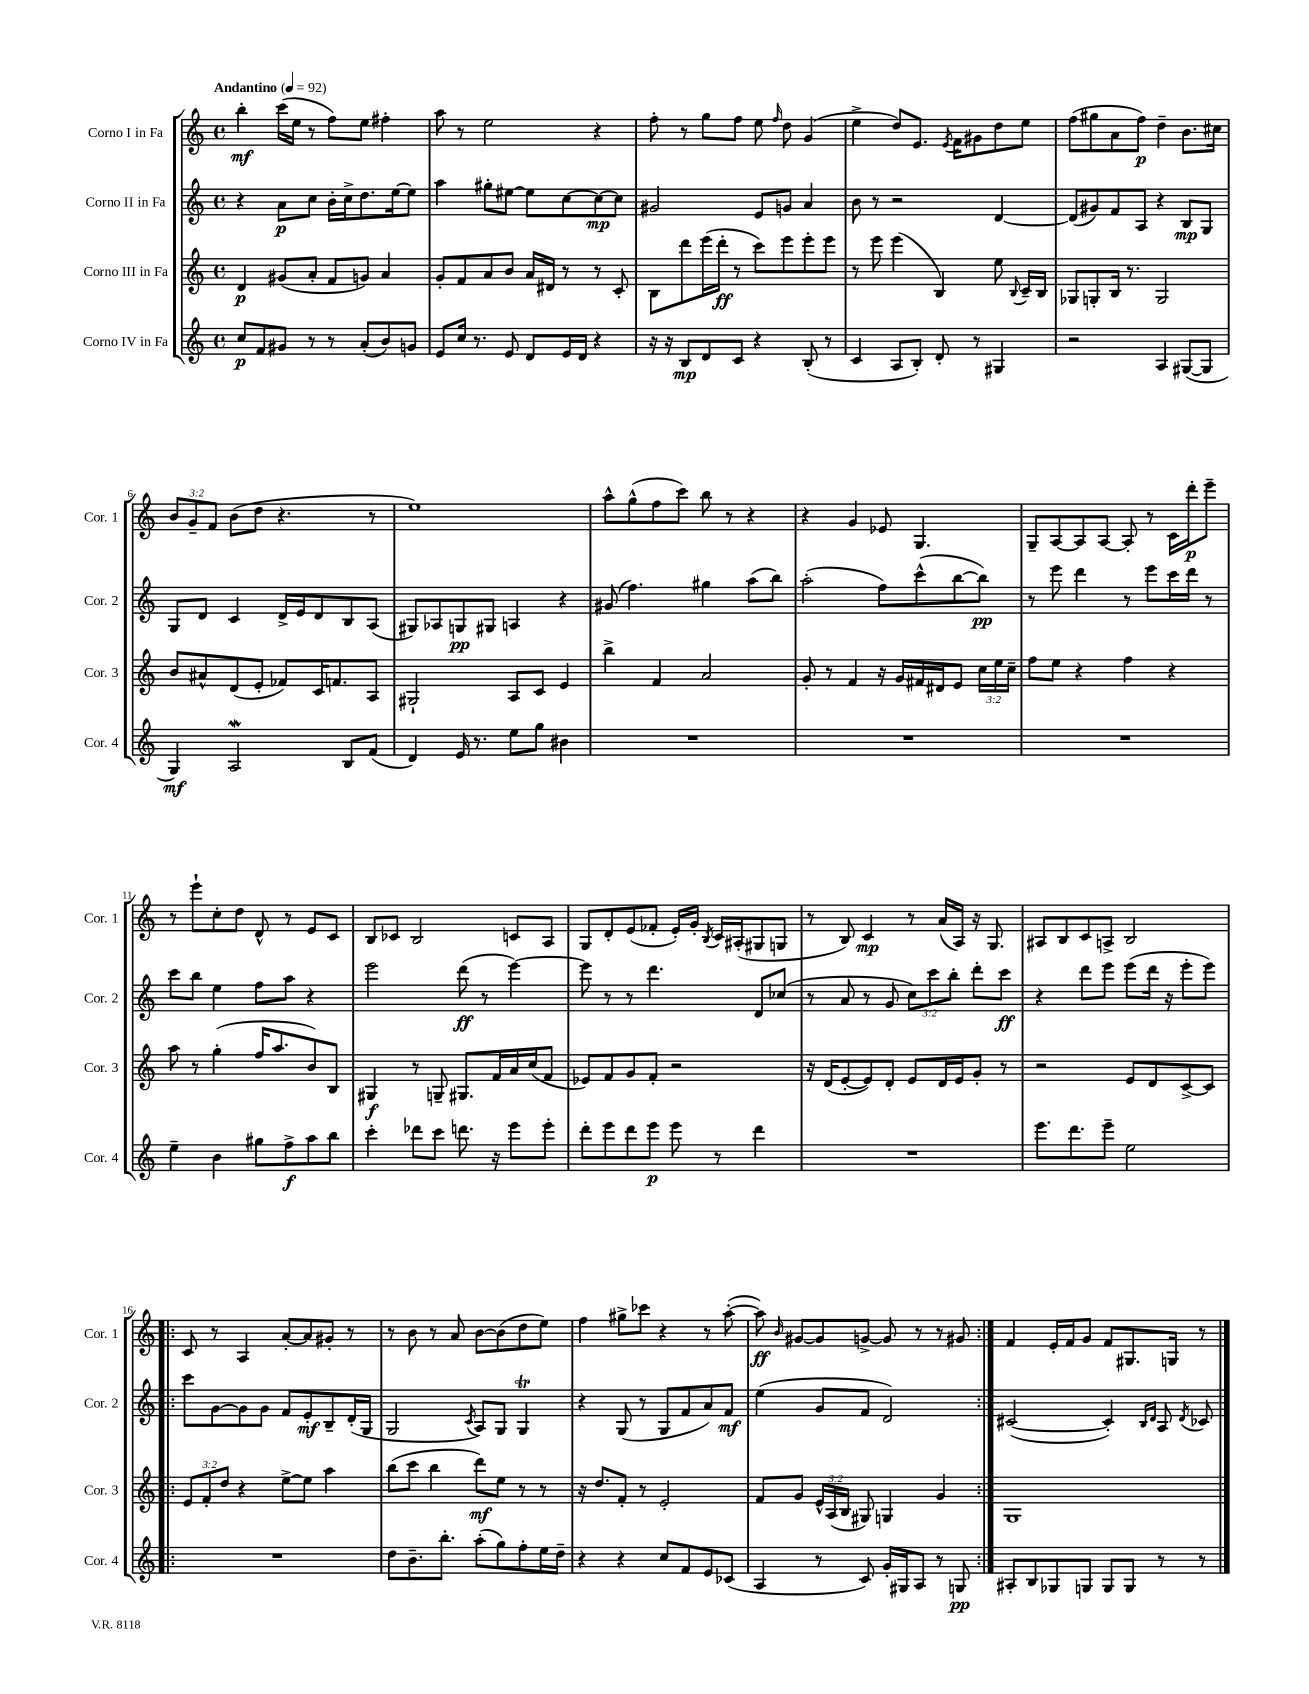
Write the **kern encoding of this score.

**kern	**dynam	**kern	**dynam	**kern	**dynam	**kern	**dynam
*part4	*part4	*part3	*part3	*part2	*part2	*part1	*part1
*staff4	*staff4	*staff3	*staff3	*staff2	*staff2	*staff1	*staff1
*I"Corno IV in Fa	*	*I"Corno III in Fa	*	*I"Corno II in Fa	*	*I"Corno I in Fa	*
*I'Cor. 4	*	*I'Cor. 3	*	*I'Cor. 2	*	*I'Cor. 1	*
*clefG2	*	*clefG2	*	*clefG2	*	*clefG2	*
*k[]	*	*k[]	*	*k[]	*	*k[]	*
*M4/4	*	*M4/4	*	*M4/4	*	*M4/4	*
*met(c)	*	*met(c)	*	*met(c)	*	*met(c)	*
*MM92	*	*MM92	*	*MM92	*	*MM92	*
=1	=1	=1	=1	=1	=1	=1	=1
!	!	!	!	!	!	!LO:TX:a:B:t=Andantino	!
8cc/L	p	4d/	p	4r	.	4bb'\	mf
8f/	.	.	.	.	.	.	.
8g#X/J	.	(8g#X/L	.	8a\L	p	(16ccc\LL	.
.	.	.	.	.	.	16ee\JJ	.
8r	.	8a'/J	.	8cc\J	.	8r	.
8r	.	8f/L	.	16b'\LL	.	8ff\L)	.
.	.	.	.	16cc^\J	.	.	.
(8a'/L	.	8gn/J)	.	8.dd\	.	8ee\J	.
8b/)	.	4a/	.	.	.	4ff#X'\	.
.	.	.	.	[16ee\k	.	.	.
8gn/J	.	.	.	8ee\J]	.	.	.
=2	=2	=2	=2	=2	=2	=2	=2
8e/L	.	8g'/L	.	4aa\	.	8aa\	.
16cc/Jk	.	8f/	.	.	.	8r	.
8.r	.	.	.	.	.	.	.
.	.	8a/	.	8gg#X'\L	.	2ee\	.
8e/	.	8b/J	.	[8ee#X\J	.	.	.
8d/L	.	16a/LL	.	8ee#\L]	.	.	.
.	.	16d#X/JJ	.	.	.	.	.
16e/L	.	8r	.	[8cc\	.	.	.
16d/JJ	.	.	.	.	.	.	.
4r	.	8r	.	8cc\_	mp	4r	.
.	.	8c'/	.	8cc\J]	.	.	.
=3	=3	=3	=3	=3	=3	=3	=3
16r	.	8B\L	.	2g#X/	.	8ff'\	.
16r	.	.	.	.	.	.	.
8B/L	mp	8ddd\	.	.	.	8r	.
8d/	.	(16eee\L	.	.	.	8gg\L	.
.	.	16ddd'\JJ	ff	.	.	.	.
8c/J	.	8r	.	.	.	8ff\J	.
4r	.	8ccc\L)	.	8e/L	.	8ee\	.
.	.	.	.	.	.	16qqff/	.
.	.	8eee\	.	8gn/J	.	8dd\	.
(8B'/	.	8eee'\	.	4a/	.	(4g/	.
8r	.	8eee\J	.	.	.	.	.
=4	=4	=4	=4	=4	=4	=4	=4
4c/	.	8r	.	8b\	.	4ee^\	.
.	.	8eee\	.	8r	.	.	.
8A/L	.	(4eee\	.	2r	.	8dd/L)	.
8B'/J)	.	.	.	.	.	8.e/J	.
8d'/	.	4B/)	.	.	.	.	.
.	.	.	.	.	.	8qe/	.
.	.	.	.	.	.	16f\KL	.
8r	.	.	.	.	.	8g#X\	.
4G#X/	.	8ee\	.	[4d/	.	8dd\	.
.	.	8qqB/	.	.	.	.	.
.	.	16c~/LL	.	.	.	8ee\J	.
.	.	16B/JJ	.	.	.	.	.
=5	=5	=5	=5	=5	=5	=5	=5
2r	.	8G-X/L	.	(8d/L]	.	(8ff\L	.
.	.	8Gn'/	.	8g#X/)	.	8gg#X\	.
.	.	16B/Jk	.	8f/	.	8a\	.
.	.	8.r	.	.	.	.	.
.	.	.	.	8A/J	.	8ff\J)	p
4A/	.	2G/	.	4r	.	4dd~\	.
([8G#X/L	.	.	.	8B/L	mp	8.b\L	.
8G#/J]	.	.	.	8G/J	.	.	.
.	.	.	.	.	.	16cc#X\Jk	.
!!LO:LB:g=z
=6	=6	=6	=6	=6	=6	=6	=6
4G/)	mf	8b/L	.	8G/L	.	12b/L	.
.	.	.	.	.	.	12g~/	.
.	.	8a#X^^/	.	8d/J	.	.	.
.	.	.	.	.	.	12f/J	.
2AW/	.	(8d/	.	4c/	.	(8b\L	.
.	.	8e'/J	.	.	.	8dd\J	.
.	.	8f-X/L)	.	16d^/LL	.	4.r	.
.	.	.	.	16e/J	.	.	.
.	.	16c/K	.	8d/	.	.	.
.	.	8.fn/	.	.	.	.	.
8B/L	.	.	.	8B/	.	.	.
(8f/J	.	8A/J	.	(8A/J	.	8r	.
=7	=7	=7	=7	=7	=7	=7	=7
4d/)	.	2G#X`/	.	8G#X/L)	.	1ee)	.
.	.	.	.	8A-X/	.	.	.
16e/	.	.	.	8Gn/	pp	.	.
8.r	.	.	.	.	.	.	.
.	.	.	.	8G#X/J	.	.	.
8ee\L	.	8A/L	.	4An/	.	.	.
8gg\J	.	8c/J	.	.	.	.	.
4b#X\	.	4e/	.	4r	.	.	.
=8	=8	=8	=8	=8	=8	=8	=8
1r	.	4bb^\	.	(8g#X/	.	8aa^^\L	.
.	.	.	.	4.ff\)	.	(8gg^^\	.
.	.	4f/	.	.	.	8ff\	.
.	.	.	.	.	.	8ccc\J)	.
.	.	2a/	.	4gg#X\	.	8bb\	.
.	.	.	.	.	.	8r	.
.	.	.	.	(8aa\L	.	4r	.
.	.	.	.	8bb\J)	.	.	.
=9	=9	=9	=9	=9	=9	=9	=9
1r	.	8g'/	.	(2aa'\	.	4r	.
.	.	8r	.	.	.	.	.
.	.	4f/	.	.	.	4g/	.
.	.	16r	.	8ff\L)	.	8e-X/	.
.	.	16g/LL	.	.	.	.	.
.	.	16f#X/	.	(8ccc^^\	.	4.G/	.
.	.	16d#X/J	.	.	.	.	.
.	.	8e/J	.	[8bb\	.	.	.
.	.	24cc\LL	.	8bb\J])	pp	.	.
.	.	24ee\	.	.	.	.	.
.	.	24cc~\JJ	.	.	.	.	.
=10	=10	=10	=10	=10	=10	=10	=10
1r	.	8ff\L	.	8r	.	8G~/L	.
.	.	8ee\J	.	8eee\	.	[8A/	.
.	.	4r	.	4ddd\	.	8A/]	.
.	.	.	.	.	.	[8A/J	.
.	.	4ff\	.	8r	.	8A'/]	.
.	.	.	.	8eee\L	.	8r	.
.	.	4r	.	16ccc\L	.	16c\LL	.
.	.	.	.	16ddd\JJ	.	16ddd'\J	p
.	.	.	.	8r	.	8eee~\J	.
!!LO:LB:g=z
=11	=11	=11	=11	=11	=11	=11	=11
4ee~\	.	8aa\	.	8ccc\L	.	8r	.
.	.	8r	.	8bb\J	.	8eee`\L	.
4b\	.	(4gg'\	.	4ee\	.	8cc'\	.
.	.	.	.	.	.	8dd\J	.
8gg#X\L	.	16ff/KL	.	8ff\L	.	8d^^/	.
.	.	8.aa/	.	.	.	.	.
8ff^\	f	.	.	8aa\J	.	8r	.
8aa\	.	8b/)	.	4r	.	8e/L	.
8bb\J	.	8B/J	.	.	.	8c/J	.
=12	=12	=12	=12	=12	=12	=12	=12
4ccc'\	.	4G#X/	f	2eee\	.	8B/L	.
.	.	.	.	.	.	8c-X/J	.
8ddd-X\L	.	8r	.	.	.	2B/	.
8ccc\J	.	8Gn~/	.	.	.	.	.
8.dddn\	.	8.G#X/L	.	(8ddd\	ff	.	.
.	.	.	.	8r	.	.	.
16r	.	16f/L	.	.	.	.	.
8eee\L	.	16a/	.	[4eee\)	.	8cn/L	.
.	.	(16cc/J	.	.	.	.	.
8eee'\J	.	8f/J	.	.	.	8A/J	.
=13	=13	=13	=13	=13	=13	=13	=13
8ddd'\L	.	8e-X/L)	.	8eee\]	.	8G/L	.
8eee\	.	8f/	.	8r	.	8d'/	.
8ddd\	.	8g/	.	8r	.	(8e/	.
8eee\J	p	8f'/J	.	4.ddd\	.	8f-X'/J	.
8eee\	.	2r	.	.	.	16e'/LL)	.
.	.	.	.	.	.	16g'/JJ	.
.	.	.	.	.	.	8qB/	.
8r	.	.	.	.	.	16c/LL	.
.	.	.	.	.	.	(16A#X'/J	.
4ddd\	.	.	.	8d/L	.	8G#X/	.
.	.	.	.	(8cc-X/J	.	8Gn/J	.
=14	=14	=14	=14	=14	=14	=14	=14
1r	.	16r	.	8r	.	8r	.
.	.	(16d/KL	.	.	.	.	.
.	.	[8e'/	.	8a/	.	8B/)	.
.	.	8e/])	.	8r	.	4c/	mp
.	.	8d'/J	.	8g/	.	.	.
.	.	8e/L	.	12cc\L)	.	8r	.
.	.	.	.	12ccc\	.	.	.
.	.	16d/L	.	.	.	(16a/LL	.
.	.	.	.	12bb'\J	.	.	.
.	.	16e/J	.	.	.	16A/JJ)	.
.	.	8g'/J	.	8ddd'\L	.	16r	.
.	.	.	.	.	.	8.G/	.
.	.	8r	.	8ccc\J	ff	.	.
=15	=15	=15	=15	=15	=15	=15	=15
8.eee\L	.	2r	.	4r	.	8A#X/L	.
.	.	.	.	.	.	8B/	.
8.ddd\	.	.	.	.	.	.	.
.	.	.	.	8ddd\L	.	8c/	.
8eee~\J	.	.	.	8eee\J	.	8An^/J	.
2ee\	.	8e/L	.	(8eee\L	.	2B/	.
.	.	8d/	.	16ddd\Jk	.	.	.
.	.	.	.	16r	.	.	.
.	.	[8c^/	.	8eee'\L	.	.	.
.	.	8c/J]	.	8eee\J)	.	.	.
!!LO:LB:g=z
=16!|:	=16!|:	=16!|:	=16!|:	=16!|:	=16!|:	=16!|:	=16!|:
1r	.	12e/L	.	8ccc\L	.	8c/	.
.	.	12f'/	.	.	.	.	.
.	.	.	.	[8g\	.	8r	.
.	.	12dd/J	.	.	.	.	.
.	.	4r	.	8g\]	.	4A/	.
.	.	.	.	8g\J	.	.	.
.	.	[8ee^\L	.	8f/L	.	[8a'/L	.
.	.	8ee\J]	.	8e'/	mf	8a/]	.
.	.	4aa\	.	8B~/	.	8g#X'/J	.
.	.	.	.	(16d'/L	.	8r	.
.	.	.	.	16G/JJ	.	.	.
=17	=17	=17	=17	=17	=17	=17	=17
8dd\L	.	(8bb\L	.	2G/	.	8r	.
8.b~\	.	8ccc\J	.	.	.	8b\	.
.	.	4bb\	.	.	.	8r	.
8.bb'\J	.	.	.	.	.	.	.
.	.	.	.	.	.	8a/	.
.	.	.	.	8qc/	.	.	.
(8aa'\L	.	8ddd\L)	mf	8A/L)	.	[8b\L	.
8gg\)	.	8ee\J	.	8G/J	.	(8b\]	.
8ff'\	.	8r	.	4GT/	.	8dd\	.
16ee\L	.	8r	.	.	.	8ee\J)	.
16dd~\JJ	.	.	.	.	.	.	.
=18	=18	=18	=18	=18	=18	=18	=18
4r	.	16r	.	4r	.	4ff\	.
.	.	8.dd/L	.	.	.	.	.
4r	.	8f'/J	.	(8G/	.	8gg#X^\L	.
.	.	8r	.	8r	.	8ccc-X\J	.
8cc/L	.	2e'/	.	8G/L	.	4r	.
8f/	.	.	.	8f/	.	.	.
8e/	.	.	.	8a/)	.	8r	.
(8c-X/J	.	.	.	8f/J	mf	([8aa'\	.
=19	=19	=19	=19	=19	=19	=19	=19
4A/	.	8f/L	.	(4ee\	.	8aa\])	ff
.	.	.	.	.	.	16qqb/	.
.	.	8g/J	.	.	.	[8g#X/L	.
8r	.	24e^^/LL	.	8g/L	.	8g#/]	.
.	.	(24A/	.	.	.	.	.
.	.	24B/JJ	.	.	.	.	.
8c/)	.	8G#X/)	.	8f/J	.	[8gn^/J	.
16g'/LL	.	4Gn/	.	2d/)	.	8g/]	.
16G#X/J	.	.	.	.	.	.	.
8A/J	.	.	.	.	.	8r	.
8r	.	4g/	.	.	.	8r	.
8Gn/	pp	.	.	.	.	8g#X/	.
=20:|!	=20:|!	=20:|!	=20:|!	=20:|!	=20:|!	=20:|!	=20:|!
8A#X'/L	.	1G	.	([2c#X/	.	4f/	.
8B/	.	.	.	.	.	.	.
8G-X/	.	.	.	.	.	16e'/LL	.
.	.	.	.	.	.	16f/J	.
8Gn/J	.	.	.	.	.	8g/J	.
8G/L	.	.	.	4c#'/])	.	8f/L	.
8G/J	.	.	.	.	.	8.G#X/	.
.	.	.	.	16qqB/LL	.	.	.
.	.	.	.	16qqd/JJ	.	.	.
8r	.	.	.	8A/	.	.	.
.	.	.	.	.	.	16Gn/Jk	.
.	.	.	.	8qd/	.	.	.
8r	.	.	.	8c-X/	.	8r	.
==	==	==	==	==	==	==	==
*-	*-	*-	*-	*-	*-	*-	*-
